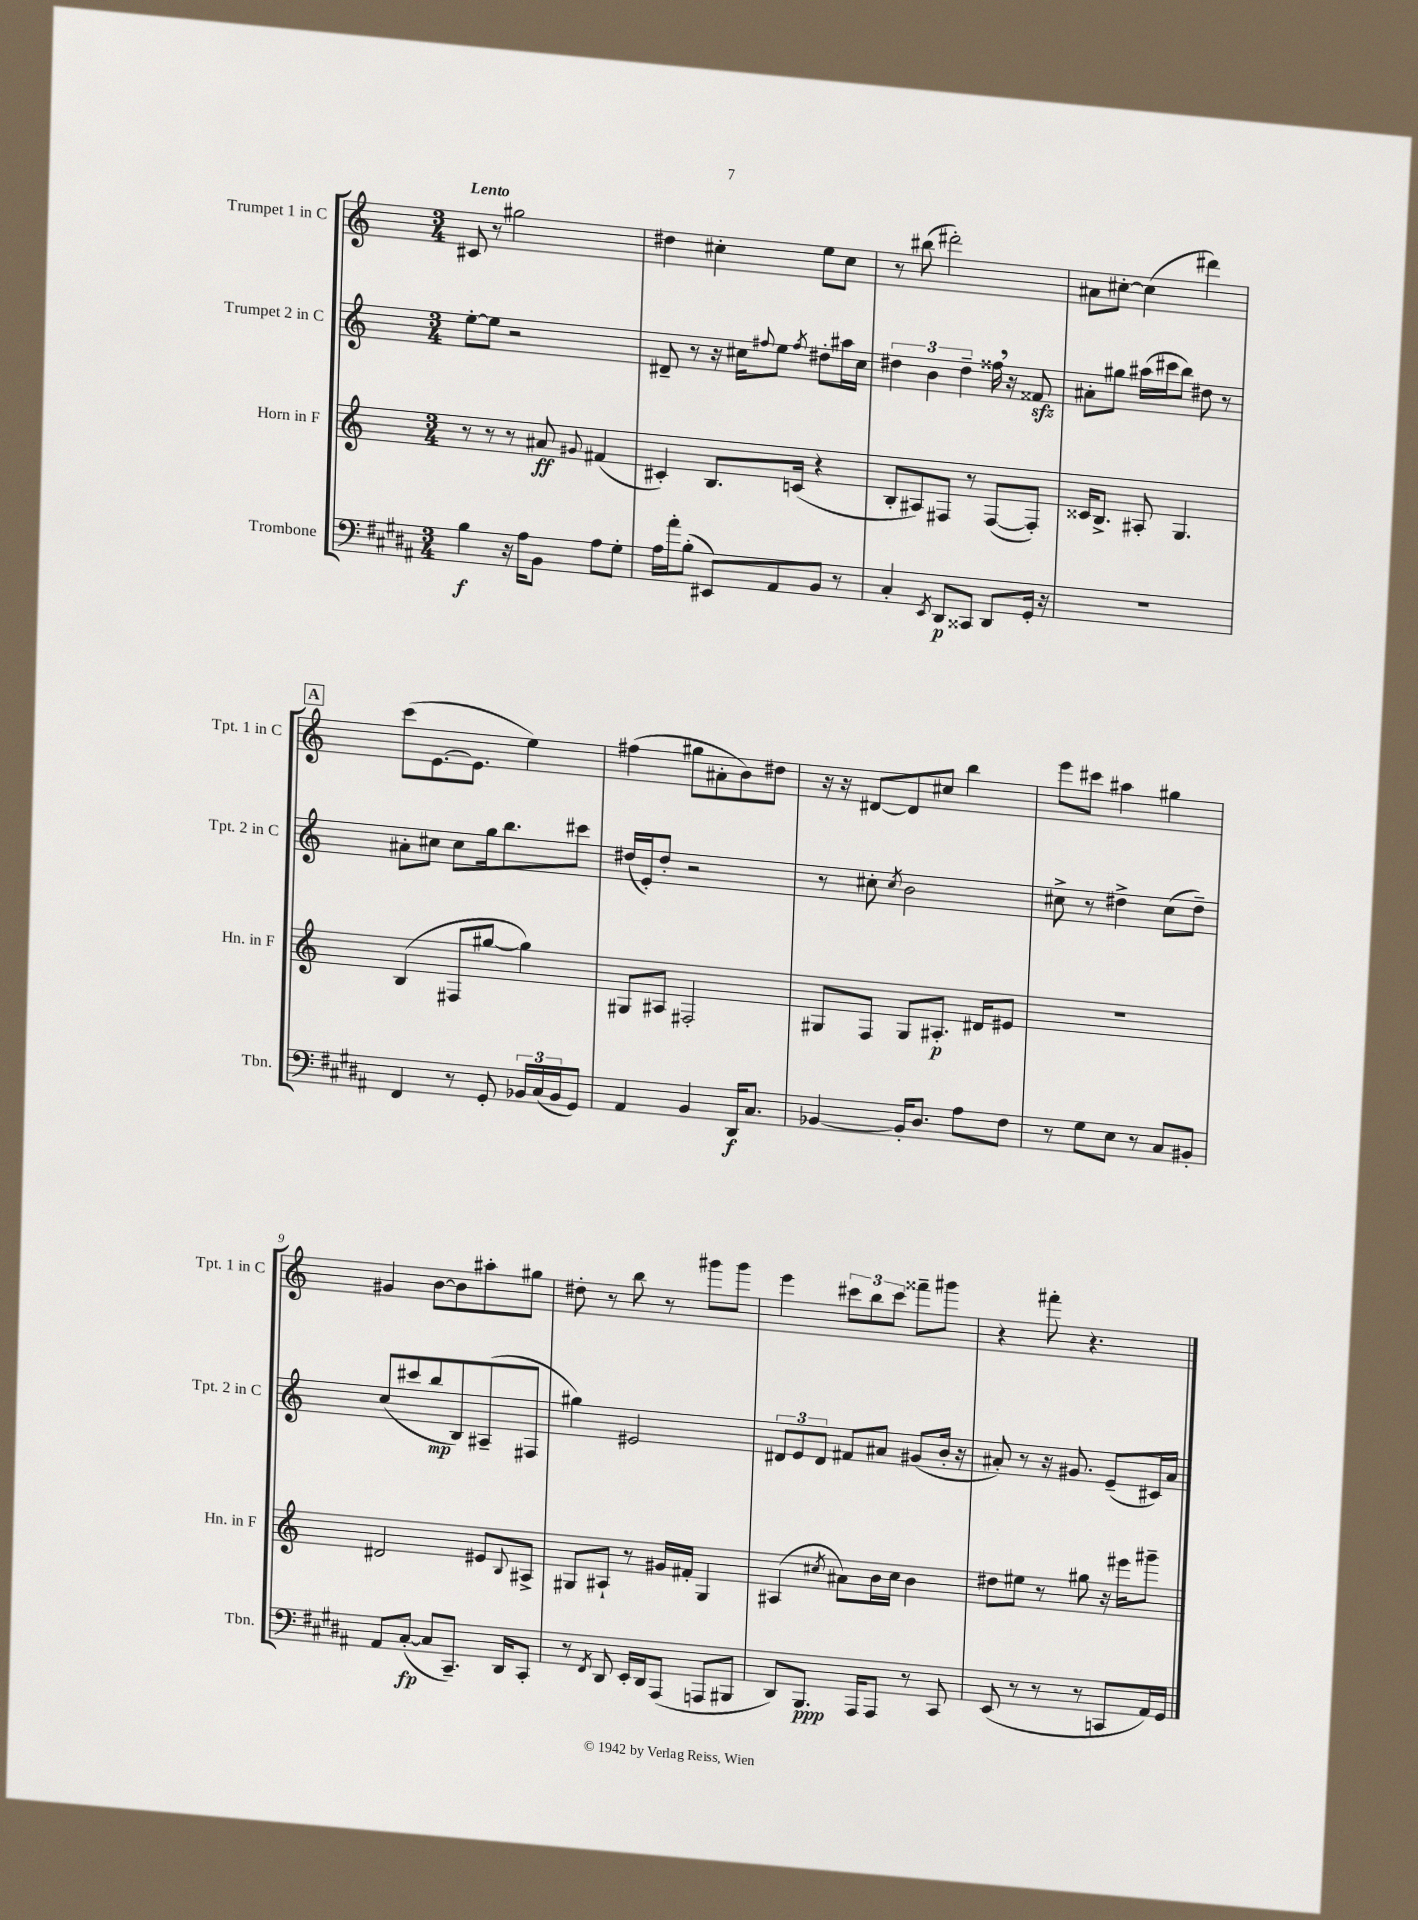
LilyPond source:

<<
\new StaffGroup <<
\new Staff = "s0" \with { instrumentName = "Trumpet 1 in C" shortInstrumentName = "Tpt. 1 in C" } {
    \clef treble \key c \major \numericTimeSignature \time 3/4 \tempo "Lento"
    cis'8 r8 gis''2 |
    dis''4 cis''4-. e''8 cis''8 |
    r8 bis''8( dis'''2-.) |
    ais'8 cis''8~-. cis''4( dis'''4) |
    \mark \markup { \box "A" } c'''8( e'8.~ e'8. e''4) |
    fis''4( gis''8 ais'8-. b'8) dis''8 |
    r16 r16 dis'8~ dis'8 cis''8 b''4 |
    e'''8 cis'''8 ais''4 gis''4 |
    gis'4 b'8~ b'8 ais''8-. gis''8 |
    dis''8-. r8 b''8 r8 gis'''8 gis'''8 |
    e'''4 \tuplet 3/2 { cis'''8 b''8 cis'''8 } fisis'''8-- gis'''8 |
    r4 fis'''8-. r4. \bar "|." |
}
\new Staff = "s1" \with { instrumentName = "Trumpet 2 in C" shortInstrumentName = "Tpt. 2 in C" } {
    \clef treble \key c \major \numericTimeSignature \time 3/4
    e''8~-. e''8 r2 |
    dis'8-- r8 r16 cis''16 \appoggiatura { fis''8 } e''8 \acciaccatura { fis''8 } dis''8-. ais''16 cis''16 |
    \tuplet 3/2 { dis''4 b'4 dis''4-- } fisis''16 \breathe r16 fisis'8\sfz |
    ais'8-. gis''8 ais''16( cis'''16 b''8) dis''8 r8 |
    \mark \markup { \box "A" } ais'8-. cis''8 cis''8 g''16 b''8. cis'''8 |
    dis''16( e'16-.) dis''8-. r2 |
    r8 cis''8-. \acciaccatura { cis''8 } b'2 |
    cis''8-> r8 dis''4-> cis''8( dis''8--) |
    c''8( cis'''8 b''8\mp b8) ais8--( fis8 |
    gis''4) eis'2 |
    \tuplet 3/2 { dis'8 e'8 dis'8 } fis'8 ais'8 gis'8( b'16-. r16 |
    ais'8-.) r8 r16 gis'8. e'8--( cis'16) ais'16 \bar "|." |
}
\new Staff = "s2" \with { instrumentName = "Horn in F" shortInstrumentName = "Hn. in F" } {
    \clef treble \key c \major \numericTimeSignature \time 3/4
    r8 r8 r8 ais'8\ff \appoggiatura { gis'8 } fis'4( |
    cis'4-.) b8. c'16( r4 |
    b8-. ais8) fis8 r8 fis8~( fis8-.) |
    cisis'16 b8.-> ais8-. g4. |
    \mark \markup { \box "A" } b4( fis8 gis''8~ gis''4) |
    gis8 ais8 fis2-. |
    gis8 f8 gis8 ais8.-.\p dis'16 eis'8 |
    r2. |
    dis'2 eis'8 \appoggiatura { b8 } ais8-> |
    gis8 ais8-! r8 gis'16 fis'16-. gis4 |
    ais4( \acciaccatura { cis''8 } ais'8) b'16 cis''16 b'4 |
    dis''8 eis''8 r8 gis''8 r16 eis'''16 gis'''8-- \bar "|." |
}
\new Staff = "s3" \with { instrumentName = "Trombone" shortInstrumentName = "Tbn." } {
    \clef bass \key b \major \numericTimeSignature \time 3/4
    b4\f r16 ais16 b,8 ais8 gis8-. |
    ais16 ais'16-. b8-.( eis,8) ais,8 b,8 r8 |
    cis4-. \acciaccatura { e,8 } dis,8\p cisis,8 dis,8 gis,16-. r16 |
    R2. |
    \mark \markup { \box "A" } fis,4 r8 gis,8-. \tuplet 3/2 { bes,16 cis16( bes,16 } gis,8) |
    ais,4 b,4 dis,16\f cis8. |
    bes,4~ bes,16-. dis8. ais8 fis8 |
    r8 gis8 e8 r8 cis8 bis,8-. |
    ais,8 cis8~-.\fp( cis8 cis,8.--) dis,16 cis,8-. |
    r8 \acciaccatura { fis,8 } dis,8 e,16-. dis,16 ais,,8( a,,8 bis,,8 |
    dis,8) b,,8.\ppp ais,,16 ais,,8 r8 cis,8 |
    e,8( r8 r8 r8 c,8 ais,16) gis,16 \bar "|." |
}
>>
>>
